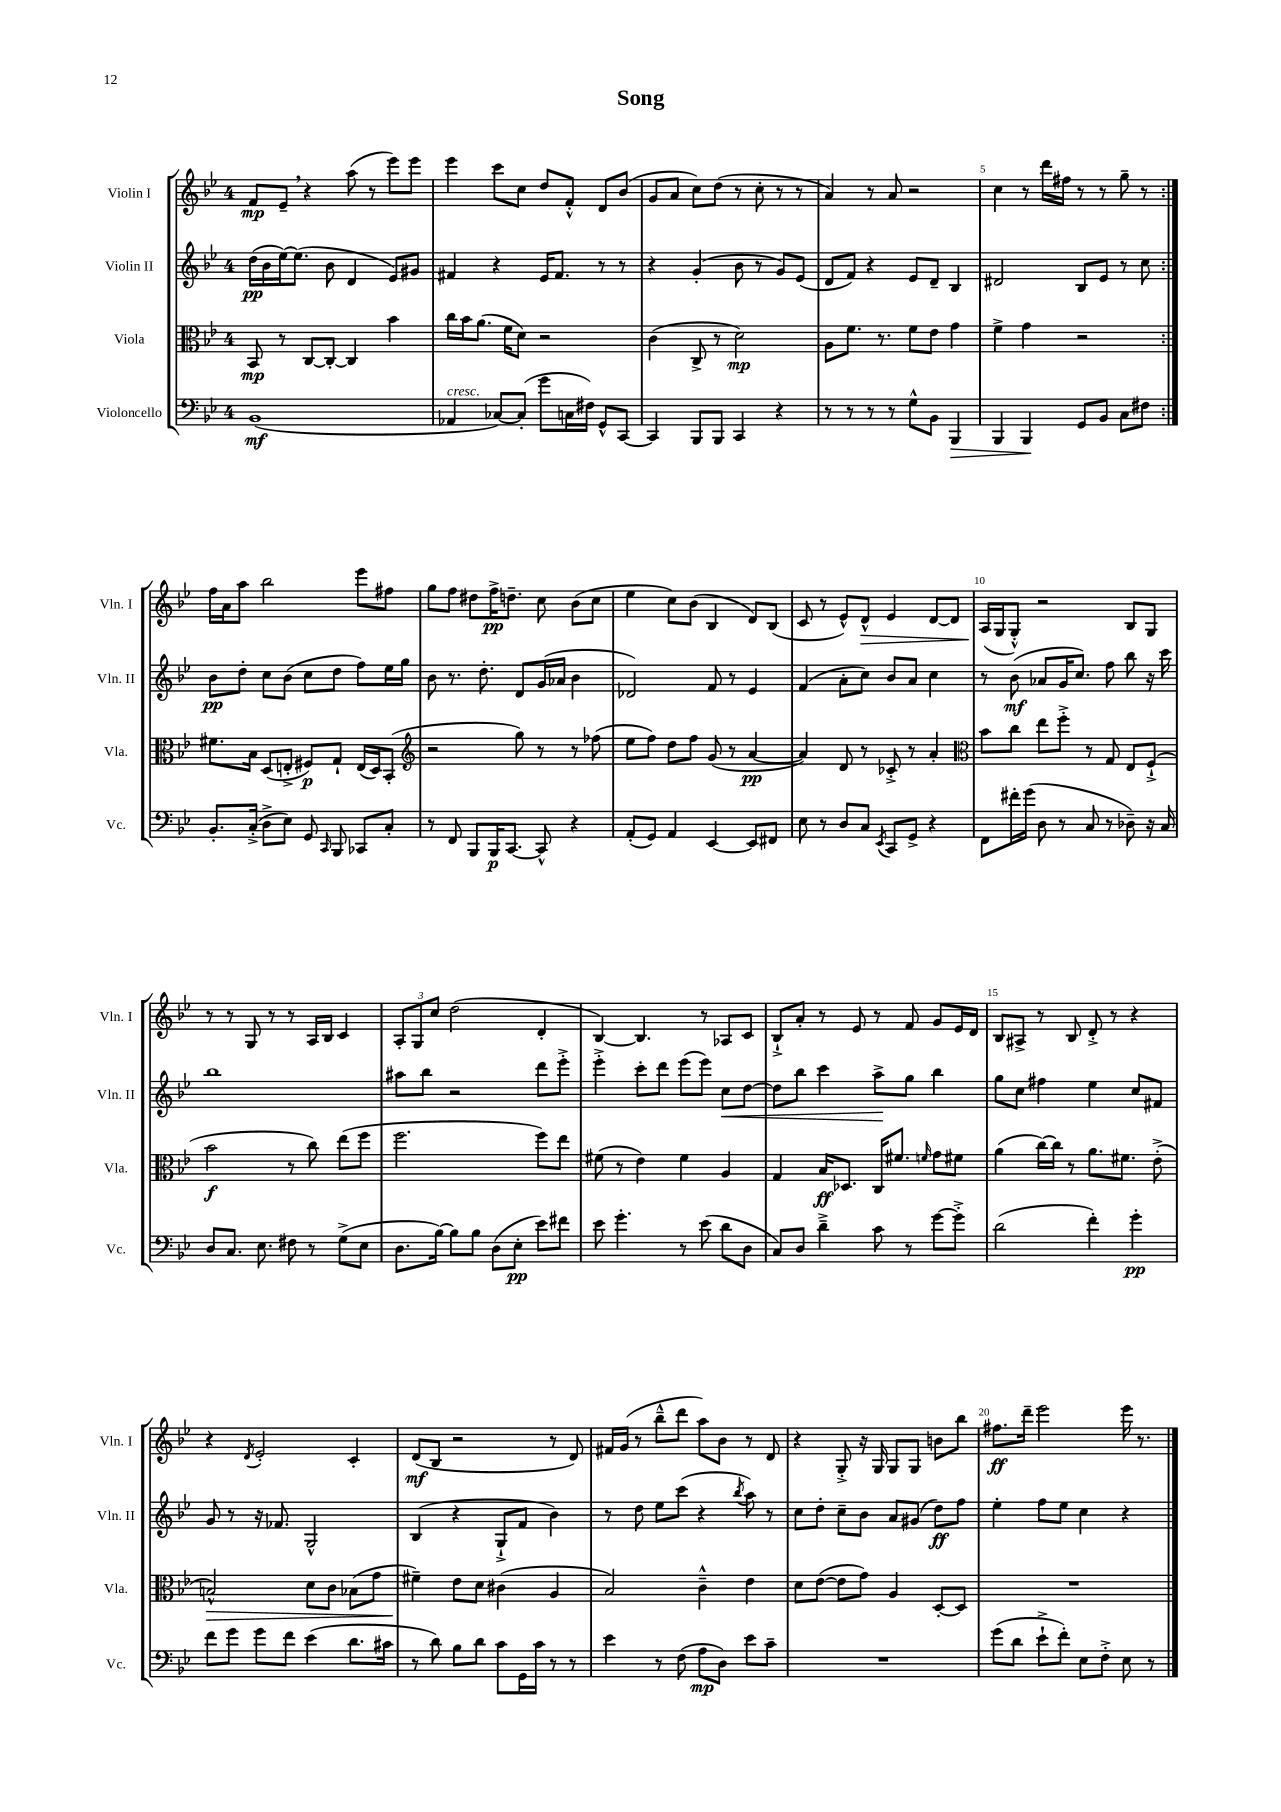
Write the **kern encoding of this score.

**kern	**dynam	**kern	**dynam	**kern	**dynam	**kern	**dynam
*part4	*part4	*part3	*part3	*part2	*part2	*part1	*part1
*staff4	*staff4	*staff3	*staff3	*staff2	*staff2	*staff1	*staff1
*I"Violoncello	*	*I"Viola	*	*I"Violin II	*	*I"Violin I	*
*I'Vc.	*	*I'Vla.	*	*I'Vln. II	*	*I'Vln. I	*
*clefF4	*	*clefC3	*	*clefG2	*	*clefG2	*
*k[b-e-]	*	*k[b-e-]	*	*k[b-e-]	*	*k[b-e-]	*
*M4/4	*	*M4/4	*	*M4/4	*	*M4/4	*
=1	=1	=1	=1	=1	=1	=1	=1
(1BB-	mf	8BB-/	mp	(16dd\LL	pp	8f/L	mp
.	.	.	.	16b-\	.	.	.
.	.	8r	.	[16ee-\J)	.	8e-~,/J	.
.	.	.	.	(8.ee-\J]	.	.	.
.	.	[8C/L	.	.	.	4r	.
.	.	8C'/J_	.	8b-\	.	.	.
.	.	4C/]	.	4d/	.	(8aa\	.
.	.	.	.	.	.	8r	.
.	.	4b-\	.	8e-/L)	.	8eee-\L)	.
.	.	.	.	8g#X/J	.	8eee-\J	.
=2	=2	=2	=2	=2	=2	=2	=2
!LO:TX:a:i:t=cresc.	!	!	!	!	!	!	!
4AA-X/	.	16cc\LL	.	4f#X/	.	4eee-\	.
.	.	16b-\J	.	.	.	.	.
.	.	(8.a\J	.	.	.	.	.
[8C-X/L)	.	.	.	4r	.	8ccc\L	.
.	.	16f\KL	.	.	.	.	.
(8C-'/J]	.	8d\J)	.	.	.	8cc\J	.
8g\L	.	2r	.	16e-/KL	.	8dd/L	.
.	.	.	.	8.f#/J	.	.	.
16Cn\L	.	.	.	.	.	8f'^^/J	.
16F#X\JJ)	.	.	.	.	.	.	.
8GG^^/L	.	.	.	8r	.	8d/L	.
[8CC/J	.	.	.	8r	.	(8b-/J	.
=3	=3	=3	=3	=3	=3	=3	=3
4CC/]	.	(4c\	.	4r	.	8g/L	.
.	.	.	.	.	.	8a/J	.
8BBB-/L	.	8C^/	.	(4g'/	.	8cc\L)	.
8BBB-/J	.	8r	.	.	.	(8dd\J	.
4CC/	.	2d\)	mp	8b-\	.	8r	.
.	.	.	.	8r	.	8cc'\	.
4r	.	.	.	8g/L)	.	8r	.
.	.	.	.	(8e-/J	.	8r	.
=4	=4	=4	=4	=4	=4	=4	=4
8r	.	8A\L	.	8d/L	.	4a/)	.
8r	.	8.f\J	.	8f/J)	.	.	.
8r	.	.	.	4r	.	8r	.
.	.	8.r	.	.	.	.	.
8r	.	.	.	.	.	8a/	.
8G^^\L	.	8f\L	.	8e-/L	.	2r	.
8BB-\J	.	8e-\J	.	8d~/J	.	.	.
!	!LO:HP:b	!	!	!	!	!	!
4BBB-/	>	4g\	.	4B-/	.	.	.
=5	=5	=5	=5	=5	=5	=5	=5
4BBB-/	.	4f^\	.	2d#X/	.	4cc\	.
4BBB-/	.	4g\	.	.	.	8r	.
.	.	.	.	.	.	16ddd\LL	.
.	.	.	.	.	.	16ff#X\JJ	.
8GG/L	]	2r	.	8B-/L	.	8r	.
8BB-/J	.	.	.	8e-/J	.	8r	.
8C\L	.	.	.	8r	.	8gg~\	.
8F#X\J	.	.	.	8cc\	.	8r	.
!!LO:LB:g=z
=6:|!	=6:|!	=6:|!	=6:|!	=6:|!	=6:|!	=6:|!	=6:|!
8.BB-'/L	.	8.f#X\L	.	8b-\L	pp	16ff\LL	.
.	.	.	.	.	.	16a\J	.
.	.	.	.	8dd'\J	.	8aa\J	.
(16C'^/Jk	.	16B-\Jk	.	.	.	.	.
8D^\L	.	(8D/L	.	8cc\L	.	2bb-\	.
8E-\J)	.	8En'^/J	.	(8b-\J	.	.	.
8GG/	.	8F#X/L)	p	8cc\L	.	.	.
16qqCC/	.	.	.	.	.	.	.
8BBB-/	.	8G`/J	.	8dd\J	.	.	.
8CC-X/L	.	(16E/LL	.	8ff\L)	.	8eee-\L	.
.	.	16D/J)	.	.	.	.	.
8C'/J	.	(8BB-'/J	.	16ee-\L	.	8ff#X\J	.
.	.	.	.	16gg\JJ	.	.	.
=7	=7	=7	=7	=7	=7	=7	=7
*	*	*clefG2	*	*	*	*	*
8r	.	2r	.	8b-\	.	8gg\L	.
8FF/	.	.	.	8.r	.	8ff\J	.
8BBB-/L	.	.	.	.	.	8dd#X\L	.
.	.	.	.	8.dd'\	.	.	.
16BBB-/K	p	.	.	.	.	16ff^\K	pp
[8.CC/J	.	.	.	.	.	8.ddn~\J	.
.	.	8gg\)	.	8d/L	.	.	.
8CC^^/]	.	8r	.	(16g/L	.	8cc\	.
.	.	.	.	16a-X/JJ	.	.	.
4r	.	8r	.	4b-\	.	(8b-\L	.
.	.	(8ff-X\	.	.	.	8cc\J	.
=8	=8	=8	=8	=8	=8	=8	=8
(8AA'/L	.	8ee-\L	.	2d-X/)	.	4ee-\	.
8GG/J)	.	8ff\J)	.	.	.	.	.
4AA/	.	8dd\L	.	.	.	8cc\L)	.
.	.	8ff\J	.	.	.	(8b-\J	.
[4EE-/	.	(8g/	.	8f/	.	4B-/	.
.	.	8r	.	8r	.	.	.
8EE-/L]	.	[4a/	pp	4e-/	.	8d/L)	.
8FF#X/J	.	.	.	.	.	(8B-/J	.
=9	=9	=9	=9	=9	=9	=9	=9
8E-\	.	4a/])	.	(4f/	.	8c/	.
8r	.	.	.	.	.	8r	.
8D/L	.	8d/	.	8a'\L	.	8e-^^/L)	.
!	!	!	!	!	!	!	!LO:HP:b
8C/J	.	8r	.	8cc\J)	.	8d^^/J	>
8qEE-/	.	.	.	.	.	.	.
8CC/L	.	8c-X'^/	.	8b-/L	.	4e-/	.
8GG^/J	.	8r	.	8a/J	.	.	.
4r	.	4a'/	.	4cc\	.	[8d/L	.
.	.	.	.	.	.	8d/J]	.
=10	=10	=10	=10	=10	=10	=10	=10
*	*	*clefC3	*	*	*	*	*
8FF\L	.	8b-\L	.	8r	.	(16A/LL	.
.	.	.	.	.	.	16G/J	]
16f#X'\L	.	8cc\J	.	(8b-\	mf	8G'^^/J)	.
(16g\JJ	.	.	.	.	.	.	.
8D\	.	8ee-\L	.	8a-X/L	.	2r	.
8r	.	8ff'^\J	.	16g/K	.	.	.
.	.	.	.	8.cc/J)	.	.	.
8C/	.	8r	.	.	.	.	.
8r	.	8G/	.	8ff\	.	.	.
8D-X~\)	.	8E-/L	.	8bb-\	.	8B-/L	.
16r	.	(8F`^/J	.	16r	.	8G/J	.
16C/	.	.	.	16ccc\	.	.	.
!!LO:LB:g=z
=11	=11	=11	=11	=11	=11	=11	=11
8D/L	.	2b-\	f	1bb-	.	8r	.
8.C/J	.	.	.	.	.	8r	.
.	.	.	.	.	.	8G/	.
8.E-\	.	.	.	.	.	.	.
.	.	.	.	.	.	8r	.
8F#X\	.	8r	.	.	.	8r	.
8r	.	8cc\)	.	.	.	16A/LL	.
.	.	.	.	.	.	16B-/JJ	.
(8G^\L	.	(8ee-\L	.	.	.	4c/	.
8E-\J	.	8ff\J	.	.	.	.	.
=12	=12	=12	=12	=12	=12	=12	=12
8.D\L	.	2.ff\	.	8aa#X\L	.	12A'/L	.
.	.	.	.	.	.	12G/	.
.	.	.	.	8bb-\J	.	.	.
.	.	.	.	.	.	12cc/J	.
[16B-\Jk)	.	.	.	.	.	.	.
8B-\L]	.	.	.	2r	.	(2dd\	.
8B-\J	.	.	.	.	.	.	.
(8D\L	.	.	.	.	.	.	.
8E-'\J	pp	.	.	.	.	.	.
8e-\L)	.	8ff\L)	.	8ddd\L	.	4d'/	.
8f#X\J	.	8ee-\J	.	8eee-'^\J	.	.	.
=13	=13	=13	=13	=13	=13	=13	=13
8e-\	.	(8f#X\	.	4eee-'^\	.	[4B-/)	.
4.g'\	.	8r	.	.	.	.	.
.	.	4e-\)	.	8ccc'\L	.	4.B-/]	.
.	.	.	.	8ddd\J	.	.	.
8r	.	4f#\	.	(8eee-\L	.	.	.
(8e-\	.	.	.	8eee-\J)	.	8r	.
!	!	!	!	!	!LO:HP:b	!	!
8d\L	.	4A/	.	8cc\L	<	8A-X/L	.
8D\J	.	.	.	[8dd\J	.	8c/J	.
=14	=14	=14	=14	=14	=14	=14	=14
8C/L)	.	4G/	.	8dd\L]	.	8B-`^/L	.
8D/J	.	.	.	8bb-\J	.	8a'/J	.
4d~^\	.	16B-/KL	ff	4ccc\	.	8r	.
.	.	8.D-X/J	.	.	.	.	.
.	.	.	.	.	.	8e-/	.
8c\	.	16C/KL	.	8aa^\L	.	8r	.
.	.	8.f#X/J	.	.	.	.	.
8r	.	.	.	8gg\J	[	8f/	.
.	.	16qqfn/	.	.	.	.	.
[8g\L	.	8g\L	.	4bb-\	.	8g/L	.
8g'^\J]	.	8f#X\J	.	.	.	16e-/L	.
.	.	.	.	.	.	16d/JJ	.
=15	=15	=15	=15	=15	=15	=15	=15
(2d\	.	(4a\	.	8gg\L	.	8B-/L	.
.	.	.	.	8cc\J	.	8A#X^/J	.
.	.	[16cc\LL)	.	4ff#X\	.	8r	.
.	.	16cc\JJ]	.	.	.	.	.
.	.	8r	.	.	.	8B-/	.
4f'\)	.	8.a\L	.	4ee-\	.	8d'^/	.
.	.	.	.	.	.	8r	.
.	.	8.f#X\J	.	.	.	.	.
4g'\	pp	.	.	8cc/L	.	4r	.
.	.	(8e-'^\	.	8f#X/J	.	.	.
!!LO:LB:g=z
=16	=16	=16	=16	=16	=16	=16	=16
!	!	!	!LO:HP:b	!	!	!	!
8f\L	.	2Bn^^/)	>	8g/	.	4r	.
8g\J	.	.	.	8r	.	.	.
.	.	.	.	.	.	8qd/	.
8g\L	.	.	.	16r	.	2e-'/	.
.	.	.	.	8.f-X/	.	.	.
8f\J	.	.	.	.	.	.	.
(4e-\	.	8d\L	.	2G^^/	.	.	.
.	.	8c\J	.	.	.	.	.
8.d\L	.	(8B-X\L	.	.	.	4c'/	.
.	.	8g\J	.	.	.	.	.
16c#X\Jk	.	.	.	.	.	.	.
=17	=17	=17	=17	=17	=17	=17	=17
8r	.	4f#X~\)	.	(4B-/	.	(8d/L	mf
8d\)	.	.	.	.	.	8B-/J	.
8B-\L	.	8e-\L	]	4r	.	2r	.
8d\J	.	8d\J	.	.	.	.	.
8c\L	.	(4c#X\	.	8G`^/L	.	.	.
16GG\L	.	.	.	8f/J	.	.	.
16c\JJ	.	.	.	.	.	.	.
8r	.	4A/	.	4b-\)	.	8r	.
8r	.	.	.	.	.	8d/)	.
=18	=18	=18	=18	=18	=18	=18	=18
4e-\	.	2B-/)	.	8r	.	16f#X/LL	.
.	.	.	.	.	.	(16g/JJ	.
.	.	.	.	8dd\	.	8r	.
8r	.	.	.	8ee-\L	.	8bb-~^^\L	.
(8F\	.	.	.	(8ccc\J	.	8ddd\J	.
8A\L	mp	4c~^^\	.	4r	.	8aa\L)	.
8D\J)	.	.	.	.	.	8b-\J	.
.	.	.	.	8qbb-/	.	.	.
8e-\L	.	4e-\	.	8aa\)	.	8r	.
8c~\J	.	.	.	8r	.	8d/	.
=19	=19	=19	=19	=19	=19	=19	=19
1r	.	8d\L	.	8cc\L	.	4r	.
.	.	([8e-\J	.	8dd'\J	.	.	.
.	.	8e-\L]	.	8cc~\L	.	8G'^/	.
.	.	8g\J)	.	8b-\J	.	16r	.
.	.	.	.	.	.	16G/	.
.	.	4A/	.	8a/L	.	8G/L	.
.	.	.	.	(8g#X/J	.	8G/J	.
.	.	[8D'/L	.	8dd\L)	ff	8bn\L	.
.	.	8D/J]	.	8ff\J	.	8bb-\J	.
=20	=20	=20	=20	=20	=20	=20	=20
(8g\L	.	1r	.	4ee-'\	.	8.ff#X\L	ff
8d\J	.	.	.	.	.	.	.
.	.	.	.	.	.	16ddd~\Jk	.
8e-`^\L	.	.	.	8ff\L	.	2eee-\	.
8f'\J)	.	.	.	8ee-\J	.	.	.
8E-\L	.	.	.	4cc\	.	.	.
8F'^\J	.	.	.	.	.	.	.
8E-\	.	.	.	4r	.	16eee-\	.
.	.	.	.	.	.	8.r	.
8r	.	.	.	.	.	.	.
==	==	==	==	==	==	==	==
*-	*-	*-	*-	*-	*-	*-	*-
